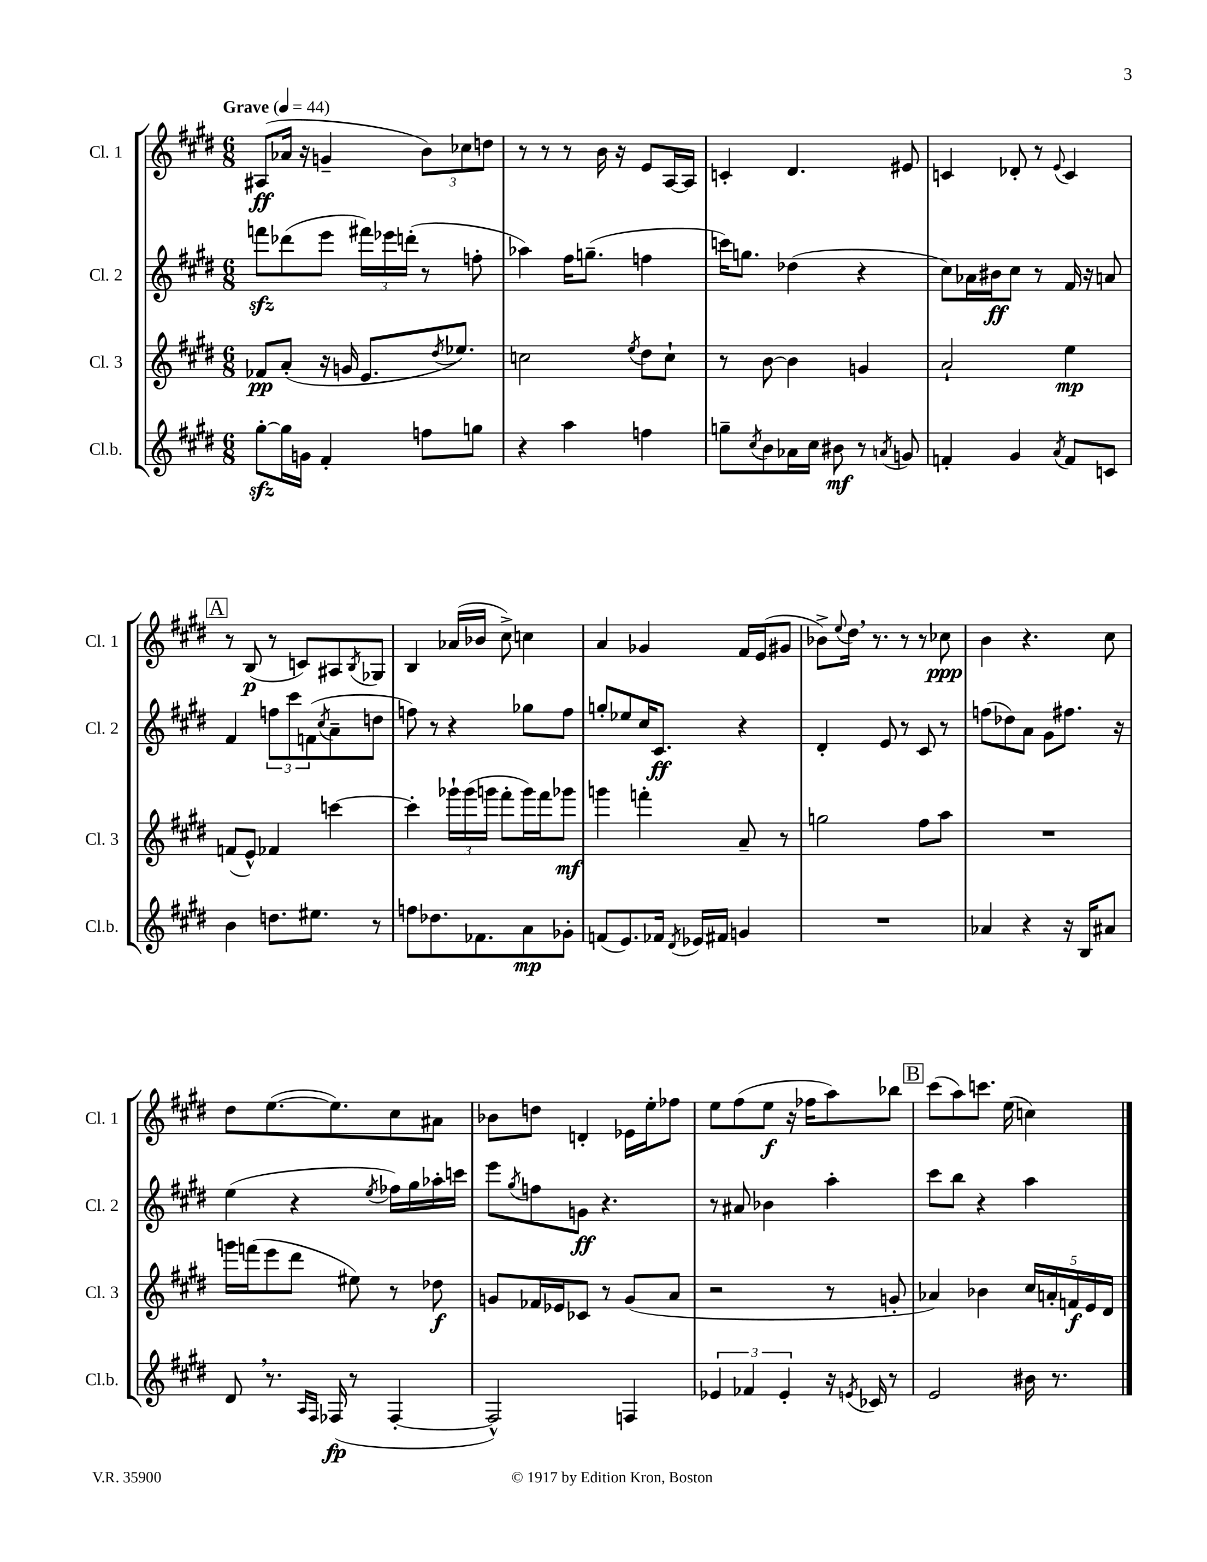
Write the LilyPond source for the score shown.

<<
\new StaffGroup <<
\new Staff = "s0" \with { instrumentName = "Cl. 1" shortInstrumentName = "Cl. 1" } {
    \clef treble \key e \major \numericTimeSignature \time 6/8 \tempo "Grave" 4 = 44
    ais8\ff( aes'16 r16 g'4-- \tuplet 3/2 { b'8) ces''8 d''8 } |
    r8 r8 r8 b'16 r16 e'8 a16~ a16 |
    c'4-. dis'4. eis'8 |
    c'4 des'8-. r8 \appoggiatura { e'8 } c'4 |
    \mark \markup { \box "A" } r8 b8\p( r8 c'8) ais8 \acciaccatura { b8 } ges8 |
    b4 aes'16( bes'16 cis''8->) c''4 |
    a'4 ges'4 fis'16 e'16( gis'8 |
    bes'8->) \appoggiatura { e''8 } dis''16 \breathe r8. r8 r8 ces''8\ppp |
    b'4 r4. cis''8 |
    dis''8 e''8.~( e''8.) cis''8 ais'8 |
    bes'8 d''8 d'4-. ees'16 e''16-. fes''8 |
    e''8 fis''8( e''8\f r16 fes''16 a''8) bes''8 |
    \mark \markup { \box "B" } cis'''8( a''8) c'''8. e''16( c''4) \bar "|." |
}
\new Staff = "s1" \with { instrumentName = "Cl. 2" shortInstrumentName = "Cl. 2" } {
    \clef treble \key e \major \numericTimeSignature \time 6/8
    f'''8\sfz des'''8( e'''8 \tuplet 3/2 { fis'''16) ees'''16 d'''16-.( } r8 f''8-. |
    aes''4) fis''16 g''8.--( f''4 |
    c'''16) g''8. des''4( r4 |
    cis''8) aes'16 bis'16\ff cis''8 r8 fis'16 r16 a'8 |
    \mark \markup { \box "A" } fis'4 \tuplet 3/2 { f''8 cis'''8 f'8( } \acciaccatura { cis''8 } a'8-- d''8 |
    f''8) r8 r4 ges''8 f''8 |
    g''8-. ees''8 cis''16 cis'8.\ff r4 |
    dis'4-. e'8 r8 cis'8 r8 |
    f''8( des''8) a'8 gis'8 fis''8. r16 |
    e''4( r4 \acciaccatura { e''8 } fes''16) gis''16 aes''16-. c'''16 |
    e'''8 \acciaccatura { gis''8 } f''8 g'8\ff r4. |
    r8 ais'8 bes'4 a''4-. |
    \mark \markup { \box "B" } cis'''8 b''8 r4 a''4 \bar "|." |
}
\new Staff = "s2" \with { instrumentName = "Cl. 3" shortInstrumentName = "Cl. 3" } {
    \clef treble \key e \major \numericTimeSignature \time 6/8
    fes'8\pp a'8-.( r16 g'16 e'8. \acciaccatura { dis''8 } ees''8.) |
    c''2 \acciaccatura { e''8 } dis''8 c''8-! |
    r8 b'8~ b'4 g'4 |
    a'2-! e''4\mp |
    \mark \markup { \box "A" } f'8( e'8-^) fes'4 c'''4~ |
    c'''4-. \tuplet 3/2 { ges'''16-! ges'''16( g'''16 } fis'''8-. g'''16) fis'''16 ges'''8\mf |
    g'''4 f'''4-. a'8-- r8 |
    g''2 fis''8 a''8 |
    R2. |
    g'''16 f'''16( e'''8 dis'''8 eis''8) r8 des''8\f |
    g'8 fes'16 ees'16 ces'8 r8 g'8( a'8 |
    r2 r8 g'8-. |
    \mark \markup { \box "B" } aes'4) bes'4 \tuplet 5/4 { cis''16 a'16-. f'16\f e'16 dis'16 } \bar "|." |
}
\new Staff = "s3" \with { instrumentName = "Cl.b." shortInstrumentName = "Cl.b." } {
    \clef treble \key e \major \numericTimeSignature \time 6/8
    gis''8~-.\sfz gis''16 g'16 fis'4-. f''8 g''8 |
    r4 a''4 f''4 |
    g''8-- \acciaccatura { cis''8 } b'8 aes'16 cis''16 bis'8\mf r8 \acciaccatura { a'8 } g'8 |
    f'4-. gis'4 \acciaccatura { a'8 } f'8 c'8 |
    \mark \markup { \box "A" } b'4 d''8. eis''8. r8 |
    f''8 des''8. fes'8. a'8\mp ges'8-. |
    f'8( e'8.) fes'16 \acciaccatura { dis'8 } ees'16 fis'16 g'4 |
    R2. |
    aes'4 r4 r16 b16 ais'8 |
    dis'8 \breathe r8. \grace { a16 fis16 } fes16\fp( r8 fes4~-. |
    fes2-^) f4 |
    \tuplet 3/2 { ees'4 fes'4 ees'4-. } r16 \acciaccatura { e'8 } ces'16 r8 |
    \mark \markup { \box "B" } e'2 bis'16 r8. \bar "|." |
}
>>
>>
\layout { \context { \Score \remove "Bar_number_engraver" } }
